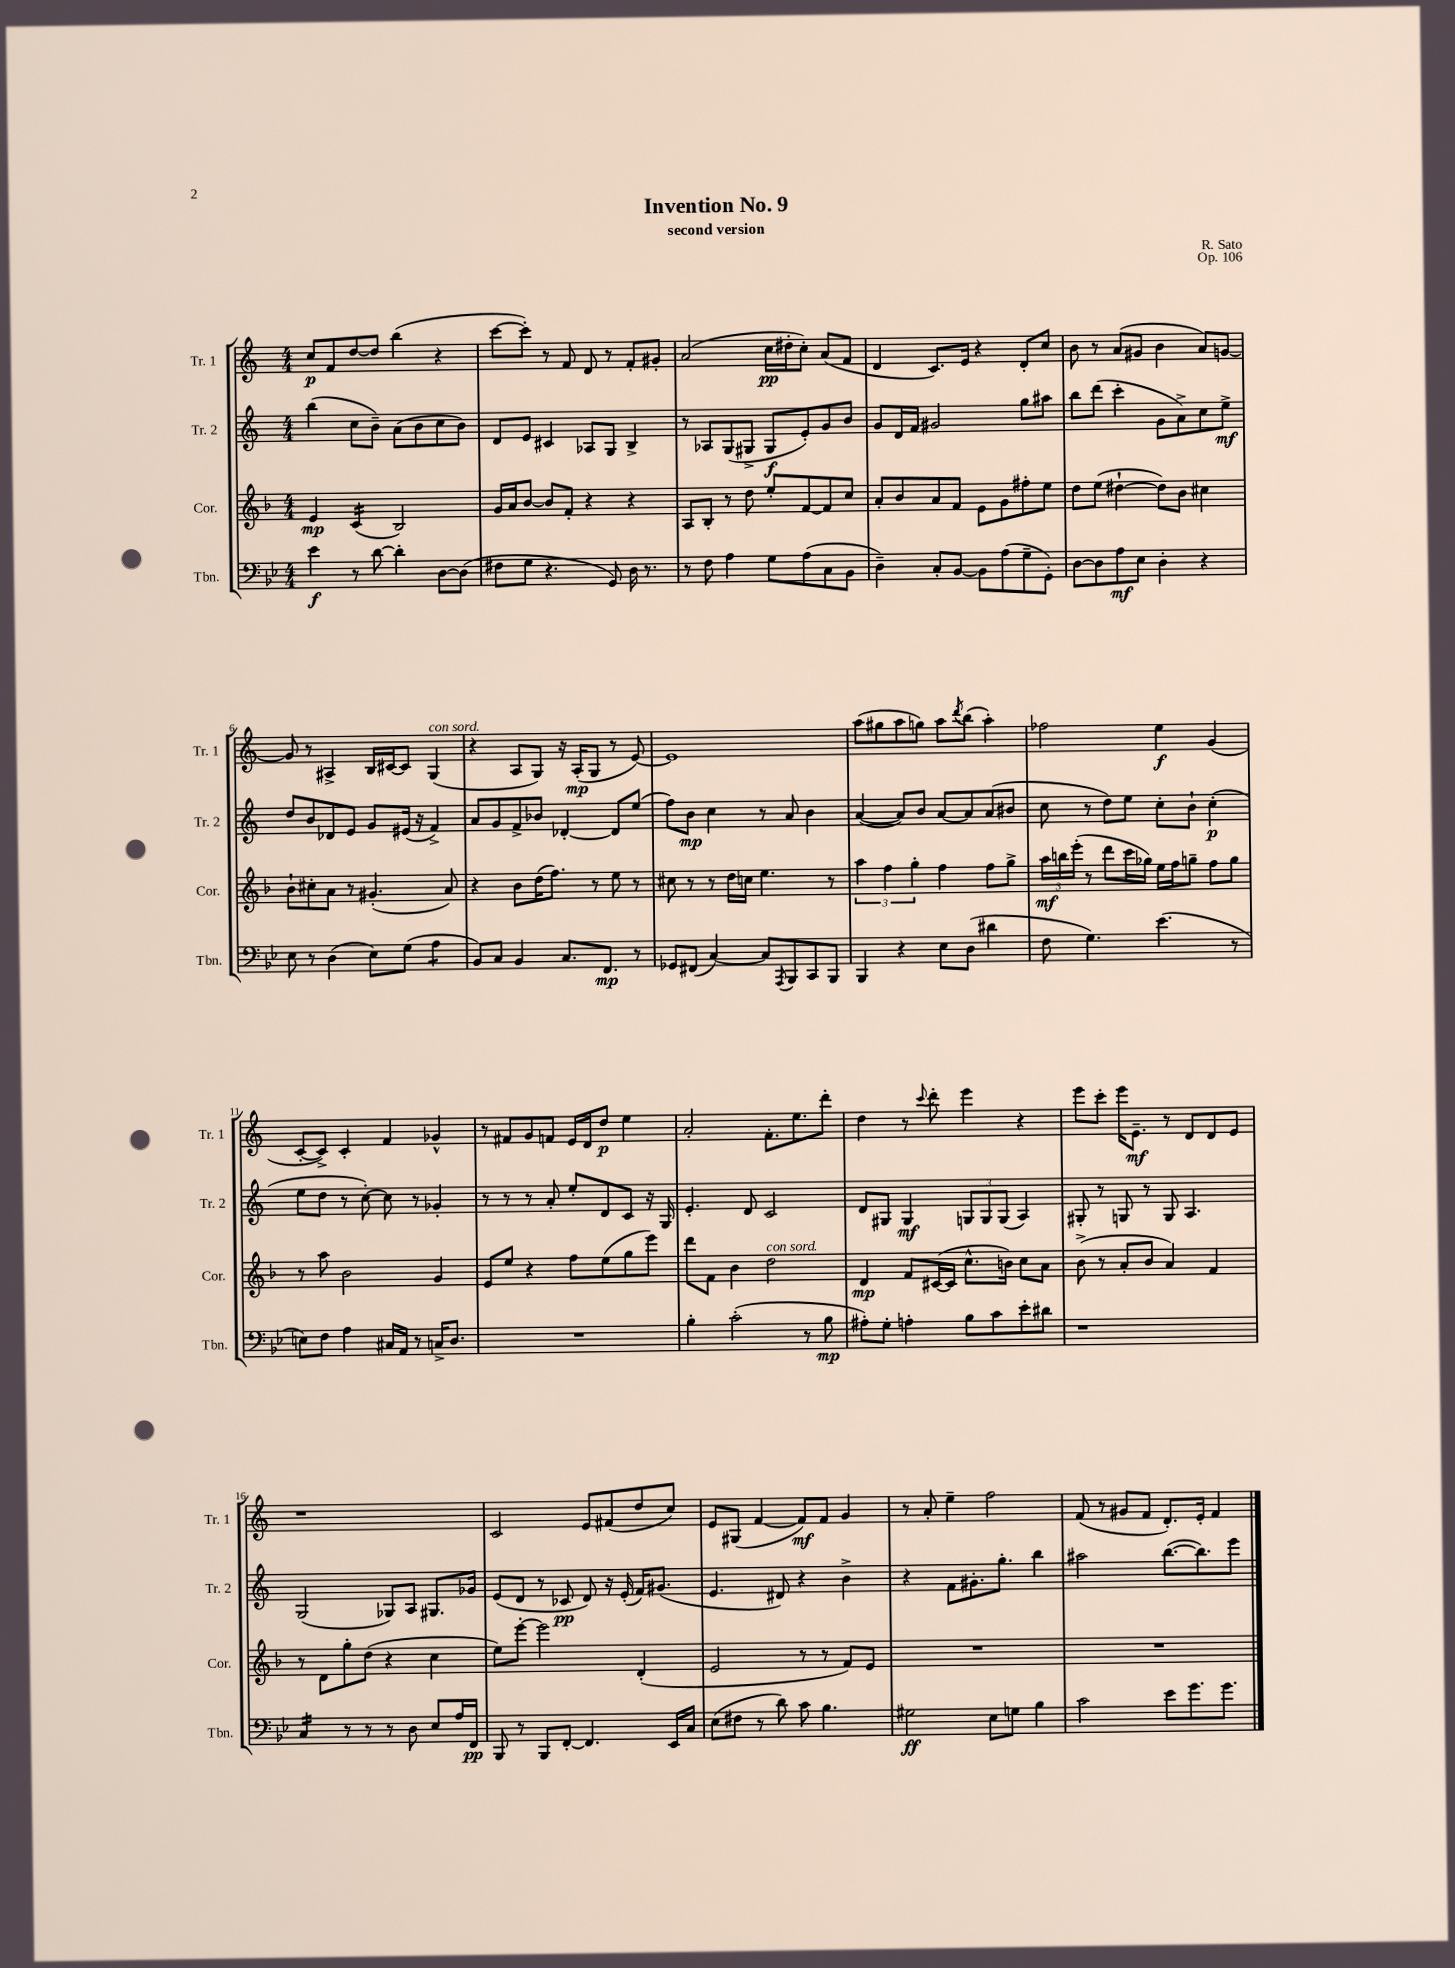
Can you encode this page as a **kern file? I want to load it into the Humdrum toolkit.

**kern	**kern	**kern	**kern
*staff4	*staff3	*staff2	*staff1
*clefF4	*clefG2	*clefG2	*clefG2
*k[b-e-]	*k[b-]	*k[]	*k[]
*M4/4	*M4/4	*M4/4	*M4/4
4e-\	4e/	(4bb\	8cc/L
.	.	.	8f/
8r	(4c/	8cc\L	[8dd/
[8d\	.	8b~\J)	8dd/]J
4d'\]	2B-/)	(8a\L	(4bb\
.	.	8b\	.
[8D\L	.	8cc\	4r
(8D\]J	.	8b\J)	.
=	=	=	=
8F#\L	16g/LL	8d/L	[8ccc\L
.	16a/J	.	.
8G\J	[8b-/J	8e/J	8ccc'\]J)
4.r	8b-/]L	4c#/	8r
.	8f'/J	.	8f/
.	4r	8A-/L	8d/
8GG/)	.	8G/J	8r
16D\	4r	4B^/	8f'/L
8.r	.	.	.
.	.	.	8g#'/J
=	=	=	=
8r	8A/L	8r	(2a/
8F\	8B-'/J	8A-/L	.
4A\	8r	(8G/	.
.	8dd\	8G#^/J	.
8G\L	8ee'/L	8G#/L	16cc\LL
.	.	.	16dd#'\J
(8A\	[8f/	8e'/)	8cc'\J)
8C\	8f/]	8g/	(8a/L
8BB-\J	8cc/J	8b/J	8f/J
=	=	=	=
4D~\)	8a'/L	8g/L	4d/
.	8b-/	16d/L	.
.	.	16f/JJ	.
8C'/L	8a/	2g#/	8.c/L)
[8BB-/J	8f/J	.	.
.	.	.	16e/Jk
8BB-\]L	8e\L	.	4r
(8A\	8g\	.	.
8G~\	8ff#'\	8gg\L	8d'/L
8GG'\J)	8ee\J	8aa#\J	8cc/J
=	=	=	=
[8D\L	8dd\L	8bb\L	8b\
8D\]	(8ee\J	(8ddd\J	8r
8A\	[4dd#`\	4ccc'\	(8a/L
8E-\J	.	.	8g#/J
4D'\	8dd#\]L)	8g\L	4b\
.	8b-\J	8a^\)	.
4r	4cc#\	8cc\	8a/L)
.	.	8ee^\J	[8g/J
=	=	=	=
8E-\	8b-`\L	8dd/L	8g/]
8r	8cc#'\	8b/	8r
(4D\	8a\J	8d-/	4A#^/
.	8r	8e/J	.
8E-\L)	(4.g#'/	8g/L	16B/LL
.	.	.	[16c#/J
(8G\J	.	(16e#/Jk	8c#/]J
.	.	16r	.
4A\	.	4f^/)	(4G/
.	8a/)	.	.
=	=	=	=
8BB-/L)	4r	8a/L	4r
8C/J	.	8g/	.
4BB-/	8b-\L	8f^/	8A/L
.	(16dd\K	8b-/J	8G/J)
.	8.ff\J)	.	.
8.C/L	.	[4d-'/	16r
.	.	.	(16A'/LK
.	8r	.	8G/J
8.FF/J	.	.	.
.	8ee\	8d-/]L	8r
8r	8r	(8ee/J	[8e/)
=	=	=	=
8GG-/L	8cc#\	8ff\L)	1e]
(8FF#/J	8r	8b\J	.
[4C/)	8r	4cc\	.
.	16dd\LL	.	.
.	16cc\JJ	.	.
8C/]L	4.ee\	8r	.
8qAAA/	.	.	.
8BBB-/	.	8a/	.
8CC/	.	4b\	.
8BBB-/J	8r	.	.
=	=	=	=
4BBB-/	6aa\	([4a/	(8aa\L
.	.	.	8gg#\
.	6ff\	.	.
4r	.	8a/]L)	8aa\
.	6gg'\	.	.
.	.	8b/J	8gg\J)
8E-\L	4ff\	[8a/L	8aa\L
.	.	.	8qddd/
(8D\J	.	8a/]	(8bb\J
4d#\	8ff\L	(8a/	4aa'\)
.	8gg^\J	8b#/J	.
=	=	=	=
8F\	24aa\LL	8cc\	2ff-\
.	24bb\	.	.
.	(24eee'\JJ	.	.
4.G\)	8r	8r	.
.	8ddd\L	8dd\L)	.
.	16ccc\L	8ee\J	.
.	16gg-\JJ)	.	.
(4.e-\	16ee\LL	8cc'\L	4ee\
.	16ff\J	.	.
.	8gg~\J	8b`\J	.
.	8ff\L	(4cc'\	(4g/
8r	8gg\J	.	.
=	=	=	=
8E\L)	8r	8ee\L	[8c'/L
8F\J	8aa\	8dd\J	8c^/]J)
4A\	2b-\	8r	4c'/
.	.	[8cc'\)	.
16C#/LL	.	8cc\]	4f/
16AA/JJ	.	.	.
8r	.	8r	.
16C^/LK	4g/	4g-'/	4g-^^/
8.D/J	.	.	.
=	=	=	=
1r	8e/L	8r	8r
.	8ee/J	8r	8f#/L
.	4r	8r	8g/
.	.	8a'/	8f/J
.	8ff\L	8ee'/L	16e/LL
.	.	.	16d/J
.	(8ee\	8d/	8dd/J
.	8gg\	8c/J	4ee\
.	8eee\J)	16r	.
.	.	16G/	.
=	=	=	=
4B-'\	8ddd\L	4.e'/	2a'/
.	8f\J	.	.
(2c'\	4b-\	.	.
.	.	8d/	.
.	2dd\	2c/	8.f'\L
.	.	.	8.ee\
8r	.	.	.
8B-\	.	.	8ddd'\J
=	=	=	=
8A#'\L)	4d/	8d/L	4dd\
8G'\J	.	8G#/J	.
4A'\	8f/L	4G#/	8r
.	.	.	8qqccc/
.	([16c#/L	.	8ddd'\
.	16c#/]JJ	.	.
8B-\L	8.cc^^\L	12G/L	4eee\
.	.	12G/	.
8c\	.	.	.
.	.	(12G/J	.
.	16b\Jk)	.	.
8e-'\	8cc\L	4A/)	4r
8d#\J	8a\J	.	.
=	=	=	=
1r	(8b-^\	8G#'/	8eee\L
.	8r	8r	8ccc'\J
.	8a'/L	8G/	16eee\LK
.	.	.	8.e~\J
.	8b-/J	8r	.
.	4a/)	8G/	8r
.	.	4.A/	8d/L
.	4f/	.	8d/
.	.	.	8e/J
=	=	=	=
4C/	8r	(2G/	1r
.	8d\L	.	.
8r	8gg'\	.	.
8r	(8dd\J	.	.
8r	4r	8G-/L)	.
8D\	.	8A/J	.
8E-/L	4cc\	8.G#/L	.
16A/L	.	.	.
16FF/JJ	.	16g-/Jk	.
=	=	=	=
8BBB-/	8ee\L)	(8e/L	2c/
8r	[8eee'\J	8d/J	.
8BBB-/L	2eee\]	8r	.
[8FF'/J	.	8c-/	.
4.FF/]	.	8d/)	8e/L
.	.	16r	(8f#/
.	.	(16e'/	.
.	(4d'/	16f/LK)	8dd/
.	.	(8.g#/J	.
16EE-/LL	.	.	8cc/J)
16C/JJ	.	.	.
=	=	=	=
(8E-\L	2e/	4.e/	8e/L
8F#\J	.	.	(8G#/J
8r	.	.	[4f/
8d\)	.	8d#/)	.
8c\	8r	4r	8f/]L)
4.B-\	8r	.	8f/J
.	8f/L)	4b^\	4g/
.	8e/J	.	.
=	=	=	=
2G#\	1r	4r	8r
.	.	.	8a'/
.	.	8f\L	4ee~\
.	.	8.g#'\	.
8E-\L	.	.	2ff\
.	.	8.gg'\J	.
8G\J	.	.	.
4B-\	.	4bb\	.
=	=	=	=
2c\	1r	2aa#\	(8f/
.	.	.	8r
.	.	.	8g#/L
.	.	.	8f/J
8e-\L	.	([8.bb\L	8.d'/L)
8.g\	.	.	.
.	.	8.bb\])	16e'/Jk
.	.	.	4f/
8.g\J	.	.	.
.	.	8eee\J	.
==	==	==	==
*-	*-	*-	*-
